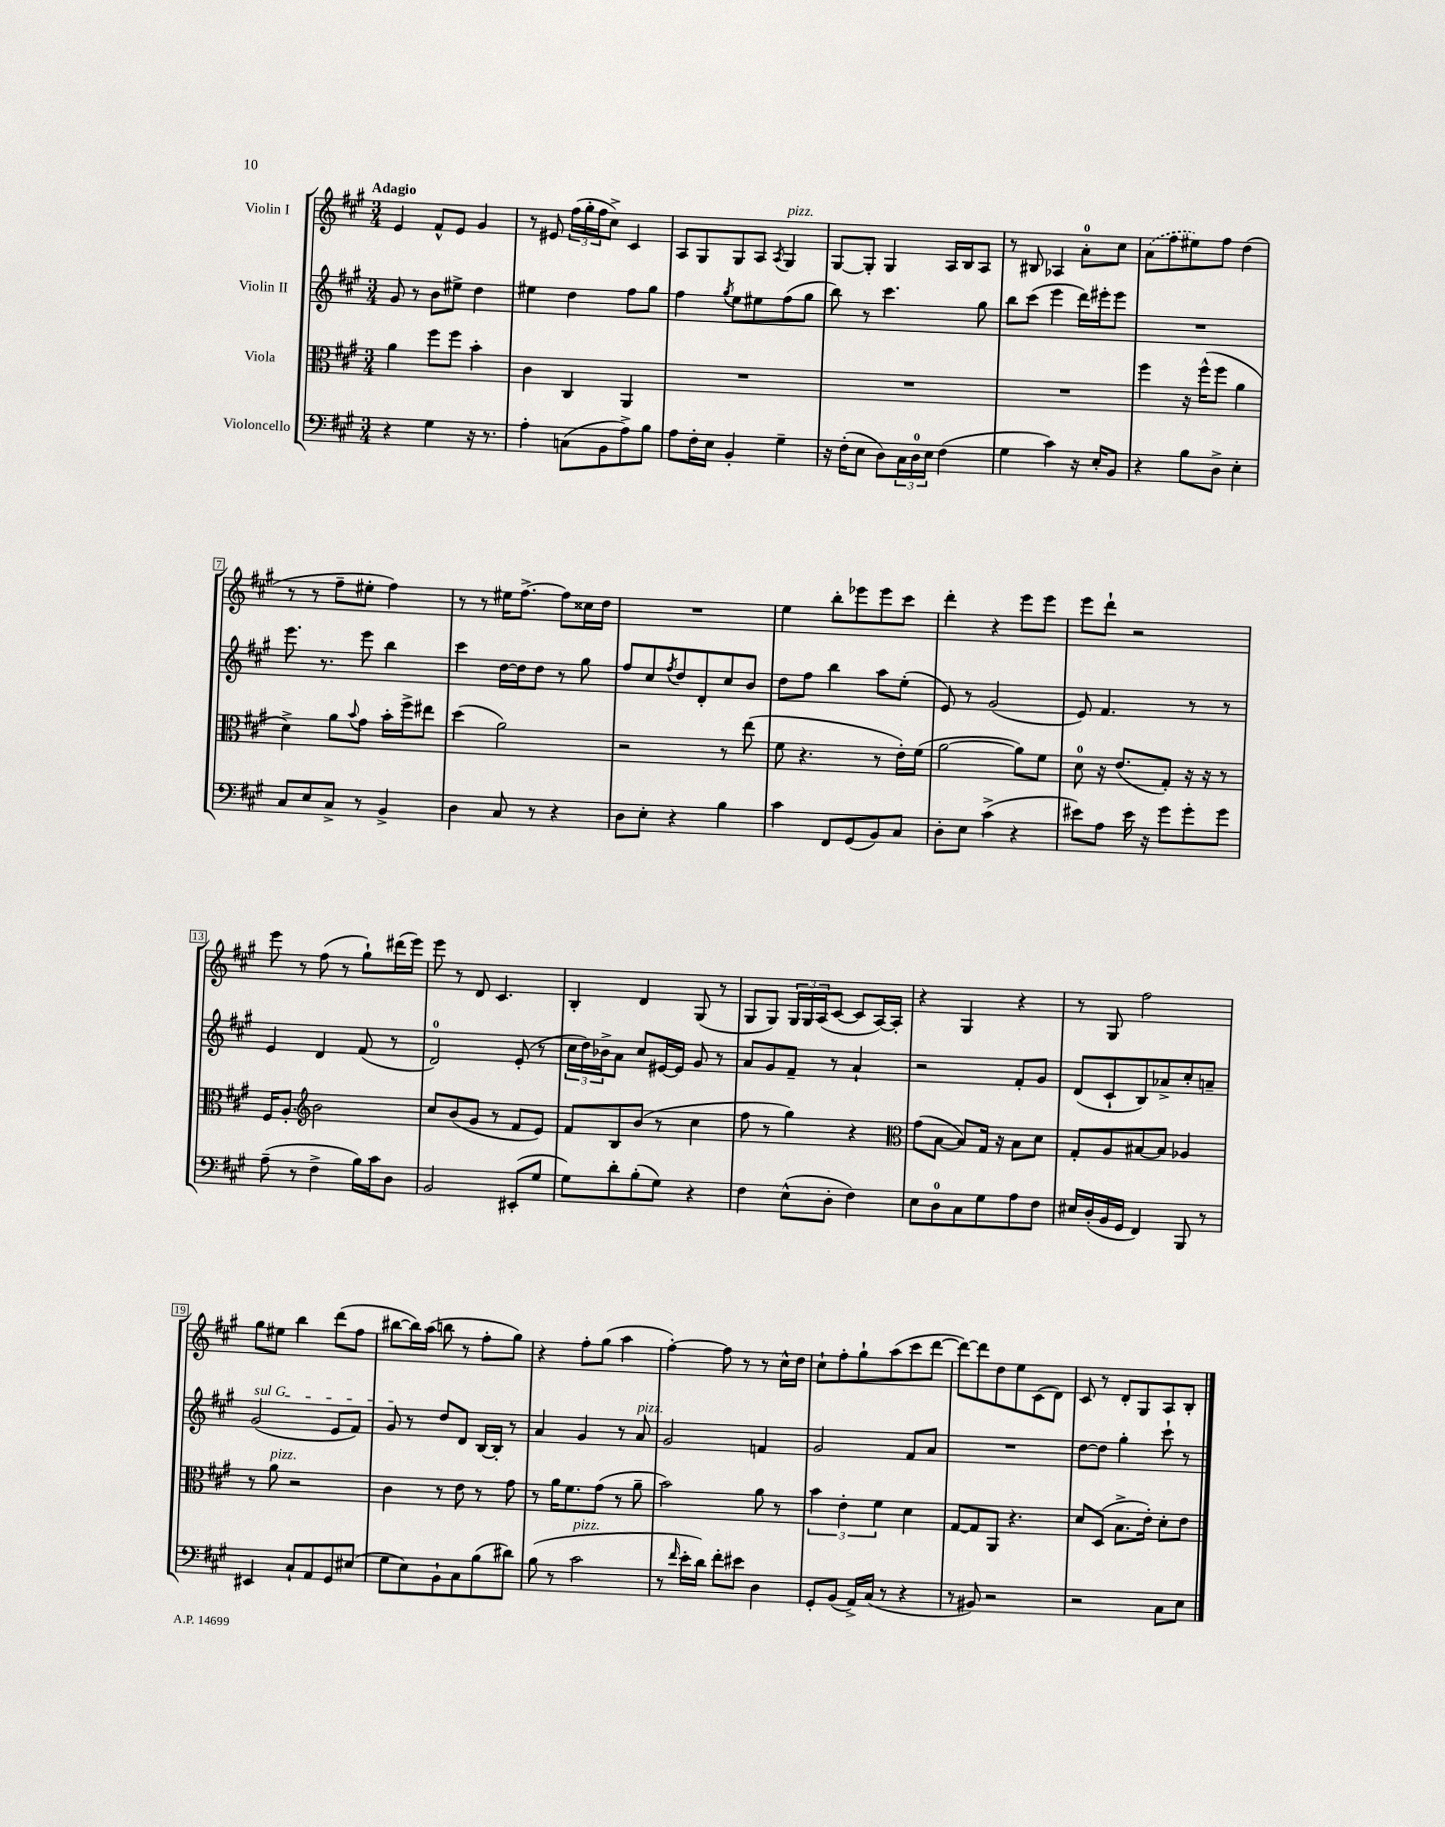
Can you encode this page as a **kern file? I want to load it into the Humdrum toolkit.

**kern	**kern	**kern	**kern
*staff4	*staff3	*staff2	*staff1
*clefF4	*clefC3	*clefG2	*clefG2
*k[f#c#g#]	*k[f#c#g#]	*k[f#c#g#]	*k[f#c#g#]
*M3/4	*M3/4	*M3/4	*M3/4
4r	4a	8g#	4e
.	.	8r	.
4G#	8ff#	8b	8f#^^
.	8ff#	8ee#^	8e
16r	4b'	4dd	4g#
8.r	.	.	.
=	=	=	=
4A'	4c#	4ee#	8r
.	.	.	8e#
(8C	4C#	4dd	(24ff#
.	.	.	24gg#'
.	.	.	24ff#
8BB	.	.	8cc#^)
8A^)	4AA	8ff#	4c#
8B	.	8gg#	.
=	=	=	=
8A	2.r	4ff#	8A
16F#'	.	.	8G#
16E	.	.	.
.	.	8qgg#	.
4BB'	.	8ee	8G#
.	.	8ee#	8A
.	.	.	8qA
4G#~	.	(8ff#	4G#
.	.	8gg#	.
=	=	=	=
16r	2.r	8bb)	[8G#
(16F#'	.	.	.
8E	.	8r	8G#']
8D)	.	4.ccc#	4G#
24C#	.	.	.
24D	.	.	.
24E	.	.	.
(4F#	.	.	16A
.	.	.	16B
.	.	8gg#	8A
=	=	=	=
4G#	2.r	8bb	8r
.	.	(8ccc#	8B#
4c#)	.	4eee	4A-
16r	.	16ddd)	8a'
16E'	.	16eee#'	.
8BB	.	8eee#	8cc#
=	=	=	=
4r	4ff#	2.r	(8a
.	.	.	8ff#
8B	16r	.	8ee#)
.	(16ff#^^	.	.
8D^	8ff#	.	8ff#
4E'	4a	.	(4dd
=	=	=	=
8C#	4d^)	8.eee	8r
8E	.	.	8r
.	.	8.r	.
8C#^	8a	.	8ff#~
.	8qqb	.	.
8r	8g#	8eee	8ee#'
4BB^	16b'	4bb	4ff#)
.	16ff#^	.	.
.	8ee#	.	.
=	=	=	=
4D	(4dd	4ccc#	8r
.	.	.	8r
8C#	2a)	[16dd	16ee#
.	.	16dd]	[8.ff#^
8r	.	8dd	.
4r	.	8r	8ff#]
.	.	8gg#	16cc##
.	.	.	16dd
=	=	=	=
8D	2r	8ff#	2.r
8E'	.	8cc#	.
.	.	8qff#	.
4r	.	8dd	.
.	.	8d'	.
4B	8r	8cc#	.
.	(8ee	8b	.
=	=	=	=
4c#	8f#	8dd	4ee
.	4.r	8ff#	.
8FF#	.	4bb	8bb'
(8GG#	.	.	8eee-
8BB)	8r	8aa	8eee-
8C#	16e')	(8ee'	8ccc#
.	(16f#	.	.
=	=	=	=
8D'	[2a	8e)	4ddd'
8E	.	8r	.
(4c#^	.	(2g#	4r
4r	8a])	.	8eee
.	8f#	.	8eee
=	=	=	=
8e#)	8d	8e)	8eee
8A	16r	4.f#	8ddd`
.	(8.e	.	.
16e#	.	.	2r
16r	.	.	.
8g#	8G#')	.	.
8g#'	16r	8r	.
.	16r	.	.
8g#	8r	8r	.
=	=	=	=
(8A~	16F#	4e	8eee
.	8.A'	.	.
8r	.	.	8r
*	*clefG2	*	*
4F#^	2b	4d	(8ff#
.	.	.	8r
16B)	.	(8f#	8gg#`)
16c#	.	.	.
8D	.	8r	(16ddd#
.	.	.	16eee)
=	=	=	=
2BB	8cc#	2d)	8eee
.	(8b	.	8r
.	8g#	.	8d
.	8r	.	4.c#
(8EE#'	8f#	(8e'	.
8G#	8e)	8r	.
=	=	=	=
8G#)	8f#	24cc#	4B'
.	.	24dd)	.
.	.	24b-^	.
8d'	8B	8a	.
(8B'	(8b	8cc#	4d
8G#)	8r	[16e#	.
.	.	16e#]	.
4r	4cc#	8g#	(8G#
.	.	8r	8r
=	=	=	=
4F#	8ff#	8a	8G#
.	8r	8g#	8G#)
(8E^^	4gg#)	8f#~	24G#
.	.	.	24G#
.	.	.	(24A
8D'	.	8r	[8c#
4F#)	4r	4a`	8c#]
.	.	.	[16A)
.	.	.	16A']
=	=	=	=
*	*clefC3	*	*
8E	(8g#	2r	4r
8D	[8B	.	.
8C#	8B])	.	4G#
8G#	16G#	.	.
.	16r	.	.
8A	8B	8f#'	4r
8F#	8d	8g#	.
=	=	=	=
16E#	8G#'	(8d	8r
(16D'	.	.	.
16BB	8A	8c#`	8G#
16GG#	.	.	.
4FF#)	[8B#	8B)	2ff#
.	8B#]	8a-^	.
8BBB	4A-	8cc#'	.
8r	.	8a~	.
=	=	=	=
4EE#	8r	(2g#	8gg#
.	8a	.	8ee#
8C#`	2r	.	4bb
8AA	.	.	.
8GG#	.	8e	(8ddd
(8E#	.	8f#)	8ff#
=	=	=	=
8G#	4c#	8g#	[8bb#
8E)	.	8r	16bb#])
.	.	.	(16aa
8BB`	8r	8dd	8bb
8C#	8e	8d	8r
(8B	8r	[16B	8ff#'
.	.	16B']	.
8d#)	8g#	8r	8gg#)
=	=	=	=
(8B	8r	4a	4r
8r	16a	.	.
.	8.f#	.	.
2c#	.	4g#	8ff#'
.	(8g#	.	(8gg#
.	8r	8r	4aa
.	8a~	8a	.
=	=	=	=
8r	2b)	2g#	[4ff#')
16qqf#	.	.	.
16e'	.	.	.
16d)	.	.	.
8f#'	.	.	8ff#]
8e#	.	.	8r
4D	8a	4f	8r
.	8r	.	16cc#^^
.	.	.	16dd
=	=	=	=
8GG#'	6b	2g#	8cc#`
(8BB	.	.	8ff#'
.	6e'	.	.
16AA^)	.	.	8gg#`
(16C#	.	.	.
.	6f#	.	.
8r	.	.	(8aa
4r	4d	8f#	8ccc#
.	.	8a	[8ddd
=	=	=	=
8r	[8G#	2.r	8ddd_)
8BB#)	8G#]	.	8ddd]
2r	8AA	.	8dd
.	4.r	.	8ee
.	.	.	(8c#
.	.	.	8d)
=	=	=	=
2r	8d	[8dd	8c#
.	(8D	8dd]	8r
.	8.B^	4gg#'	8d'
.	.	.	8G#
.	16e')	.	.
8C#	8d'	8ccc#`	8A
8E	8e	8r	8B'
==	==	==	==
*-	*-	*-	*-
